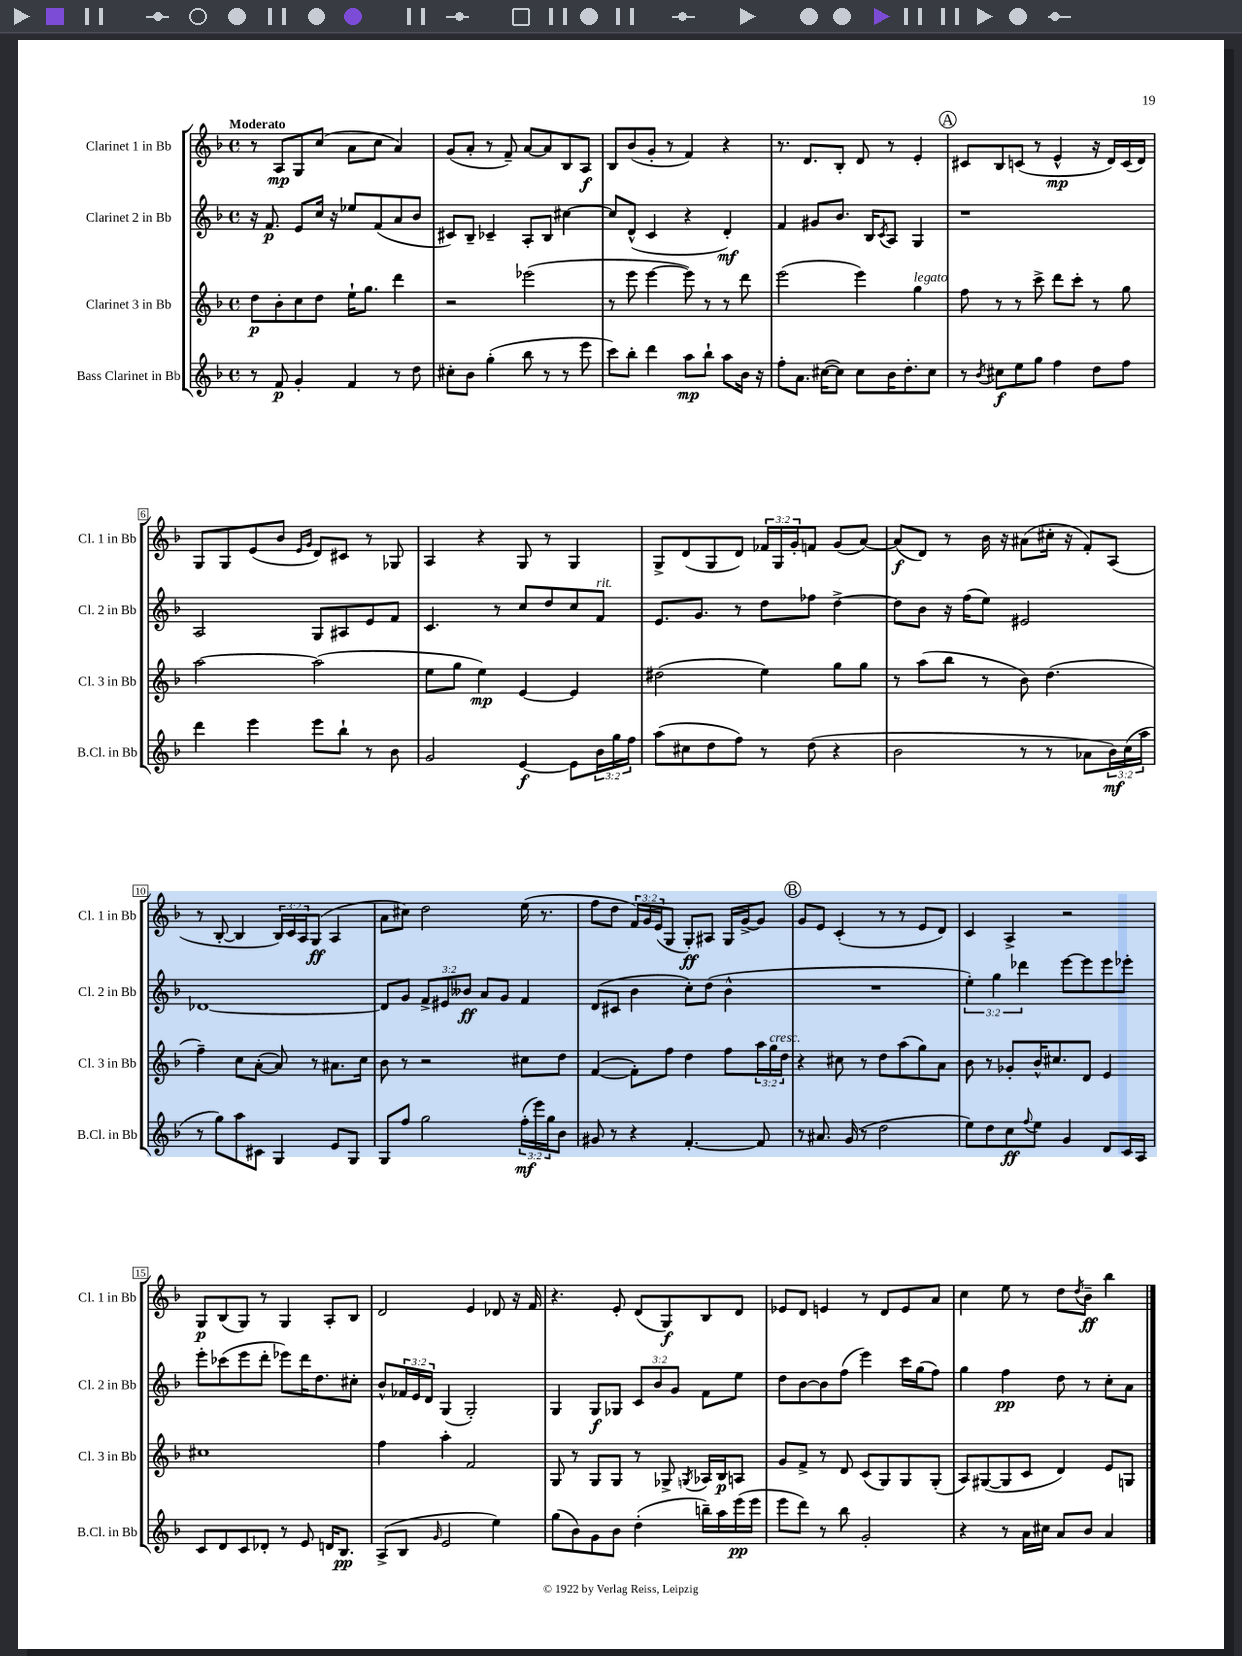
<<
\new StaffGroup <<
\new Staff = "s0" \with { instrumentName = "Clarinet 1 in Bb" shortInstrumentName = "Cl. 1 in Bb" } {
    \clef treble \key f \major \defaultTimeSignature \time 4/4 \override Staff.TupletNumber.text = #tuplet-number::calc-fraction-text \tempo "Moderato"
    r8 a8\mp g8 c''8( a'8 c''8 a'4) |
    g'8( a'8-. r8 f'8--) a'8~ a'8 bes8 a8\f |
    bes8 bes'8( g'8-. r8 f'4) r4 |
    r8. d'8. bes8-. d'8 r8 e'4-. |
    \mark \markup { \circle "A" } cis'8 bes8 c'8( r8 e'4-^\mp r16 d'16) c'16( d'16) |
    g8 g8 e'8( bes'8 \grace { e'16 g'16 } d'8) cis'8 r8 ges8 |
    a4 r4 g8 r8 g4 |
    g8-> d'8( g8 d'8) \tuplet 3/2 { fes'16 g16 g'16-. } f'8 g'8( a'8~) |
    a'8\f( d'8) r8 bes'16 r16 ais'8( cis''16-. r16 f'8-.) a8( |
    r8 bes8~-. bes4 \tuplet 3/2 { bes16) c'16 a16 } g8\ff( a4 |
    a'8 cis''8) d''2 e''16( r8. |
    f''8 d''8 \tuplet 3/2 { f'16) g'16 e'16( } g8 g8-.\ff) ais8 g16 g'16~-> g'8 |
    \mark \markup { \circle "B" } g'8 e'8 c'4-.( r8 r8 e'8 d'8) |
    c'4 a4-> r2 |
    g8\p bes8( g8) r8 g4 a8-. bes8 |
    d'2 e'4 des'8 r16 f'16 |
    r4. e'8-. d'8( g8\f) bes8 d'8 |
    ees'8 d'8 e'4 r8 d'8 e'8 a'8 |
    c''4 e''8 r8 d''8 \acciaccatura { d''8 } bes'8--\ff bes''4 \bar "|." |
}
\new Staff = "s1" \with { instrumentName = "Clarinet 2 in Bb" shortInstrumentName = "Cl. 2 in Bb" } {
    \clef treble \key f \major \defaultTimeSignature \time 4/4 \override Staff.TupletNumber.text = #tuplet-number::calc-fraction-text
    r16 f'8.\p e'8 c''16 r16 ees''8 f'8( a'8 bes'8 |
    cis'8) bes8-- ces'4-- a8-. bes8 cis''4~ |
    cis''8 d'8-^( c'4 r4 d'4-.\mf) |
    f'4 gis'8 bes'8. bes16 \acciaccatura { c'8 } a8 g4 |
    \mark \markup { \circle "A" } r1 |
    a2 g8 ais8 e'8 f'8 |
    c'4. r8 c''8 d''8 c''8 f'8^\markup { \italic "rit." } |
    e'8. g'8. r8 d''8 fes''8 d''4~-> |
    d''8 bes'8 r16 f''16( e''8) eis'2 |
    des'1~ |
    des'8 g'8 \tuplet 3/2 { f'8-> eis'8 beses'8\ff } a'8 g'8 f'4 |
    d'8( cis'8 bes'4 c''8-.) d''8( bes'4-^ |
    \mark \markup { \circle "B" } R1 |
    \tuplet 3/2 { e''4-.) g''4 des'''4 } e'''8~ e'''8 e'''8 ees'''8-. |
    e'''8-. ces'''8( e'''8 d'''8-. ees'''8) d'''16 d''8. cis''8-. |
    bes'8-^ \tuplet 3/2 { fes'16 e'16 d'16 } g4( g2-.) |
    g4 g8\f ges8 \tuplet 3/2 { c'8 bes'8 g'8 } f'8 e''8 |
    d''8 bes'8~ bes'8 f''8( e'''4) c'''16 g''16( f''8) |
    g''4 f''4\pp d''8 r8 c''8-. a'8 \bar "|." |
}
\new Staff = "s2" \with { instrumentName = "Clarinet 3 in Bb" shortInstrumentName = "Cl. 3 in Bb" } {
    \clef treble \key f \major \defaultTimeSignature \time 4/4 \override Staff.TupletNumber.text = #tuplet-number::calc-fraction-text
    d''8\p bes'8-. c''8 d''8 e''16-! g''8. d'''4 |
    r2 ees'''2( |
    r8 e'''8 e'''4~ e'''8) r8 r8 d'''8 |
    e'''2( e'''4) g''4^\markup { \italic "legato" } |
    \mark \markup { \circle "A" } f''8 r8 r8 c'''8-> d'''8 c'''8-. r8 g''8 |
    a''2~ a''2( |
    e''8 g''8 e''4\mp) e'4~ e'4 |
    dis''2( e''4) g''8 g''8 |
    r8 a''8( bes''8 r8 bes'8) d''4.( |
    f''4--) c''8 a'8~-.( a'8) r8 ais'8. c''16 |
    bes'8 r8 r2 cis''8 d''8 |
    f'4~( f'8-.) f''8 d''4 f''8 \tuplet 3/2 { a''16 g''16^\markup { \italic "cresc." } d''16 } |
    \mark \markup { \circle "B" } r4 cis''8 r8 d''8 a''8( g''8) a'8 |
    bes'8 r8 ges'8-. bes'16-^ cis''8. d'8 e'4 |
    cis''1 |
    f''4 a''4-. f'2 |
    g8 r8 g8 g8 r8 ges8-> \acciaccatura { g8 } aes16 bes16\p a8 |
    g'8 f'8-> r8 d'8 c'8( g8) g8 g8-.( |
    a8) gis8~( gis8 c'8 d'4) e'8 g8 \bar "|." |
}
\new Staff = "s3" \with { instrumentName = "Bass Clarinet in Bb" shortInstrumentName = "B.Cl. in Bb" } {
    \clef treble \key f \major \defaultTimeSignature \time 4/4 \override Staff.TupletNumber.text = #tuplet-number::calc-fraction-text
    r8 f'8\p g'4-. f'4 r8 d''8 |
    cis''8-. bes'8 g''4-.( bes''8 r8 r8 e'''8 |
    c'''8) bes''8-. d'''4 a''8\mp bes''8-! a''8 bes'16 r16 |
    f''8-. a'8. cis''16~( cis''8) cis''8 bes'16 d''8.-. cis''8 |
    \mark \markup { \circle "A" } r8 \acciaccatura { bes'8 } cis''8\f e''8 g''8 f''4 d''8 f''8 |
    d'''4 e'''4 e'''8 bes''8-! r8 bes'8 |
    g'2 e'4~\f e'8 \tuplet 3/2 { bes'16 g''16 f''16 } |
    a''8( cis''8 d''8 f''8) r8 d''8( r4 |
    bes'2 r8 r8 aes'8 \tuplet 3/2 { bes'16\mf) c''16( a''16 } |
    r8 g''8) a''8 cis'8 g4 e'8 g8 |
    g8 f''8 g''2 \tuplet 3/2 { f''16-.\mf( e'''16) g''16 } bes'8 |
    gis'8 r8 r4 f'4.~-. f'8 |
    \mark \markup { \circle "B" } r8 ais'8. g'16( r8 d''2 |
    e''8) d''8 c''8\ff \appoggiatura { f''8 } e''8 g'4 d'8 c'16 a16 |
    c'8 d'8 c'8 des'8-. r8 e'8 d'16 bes8.\pp |
    a8->( bes8 \grace { g'16 } e'2 e''4) |
    g''8( bes'8) g'8 bes'8 d''4-.( b''16--) a''16 e'''16\pp( e'''16 |
    e'''8 d'''8) r8 bes''8 g'2-. |
    r4 r8 a'16 cis''16 a'8 bes'8 a'4 \bar "|." |
}
>>
>>
\layout { \context { \Score \override BarNumber.stencil = #(make-stencil-boxer 0.1 0.3 ly:text-interface::print) } }
